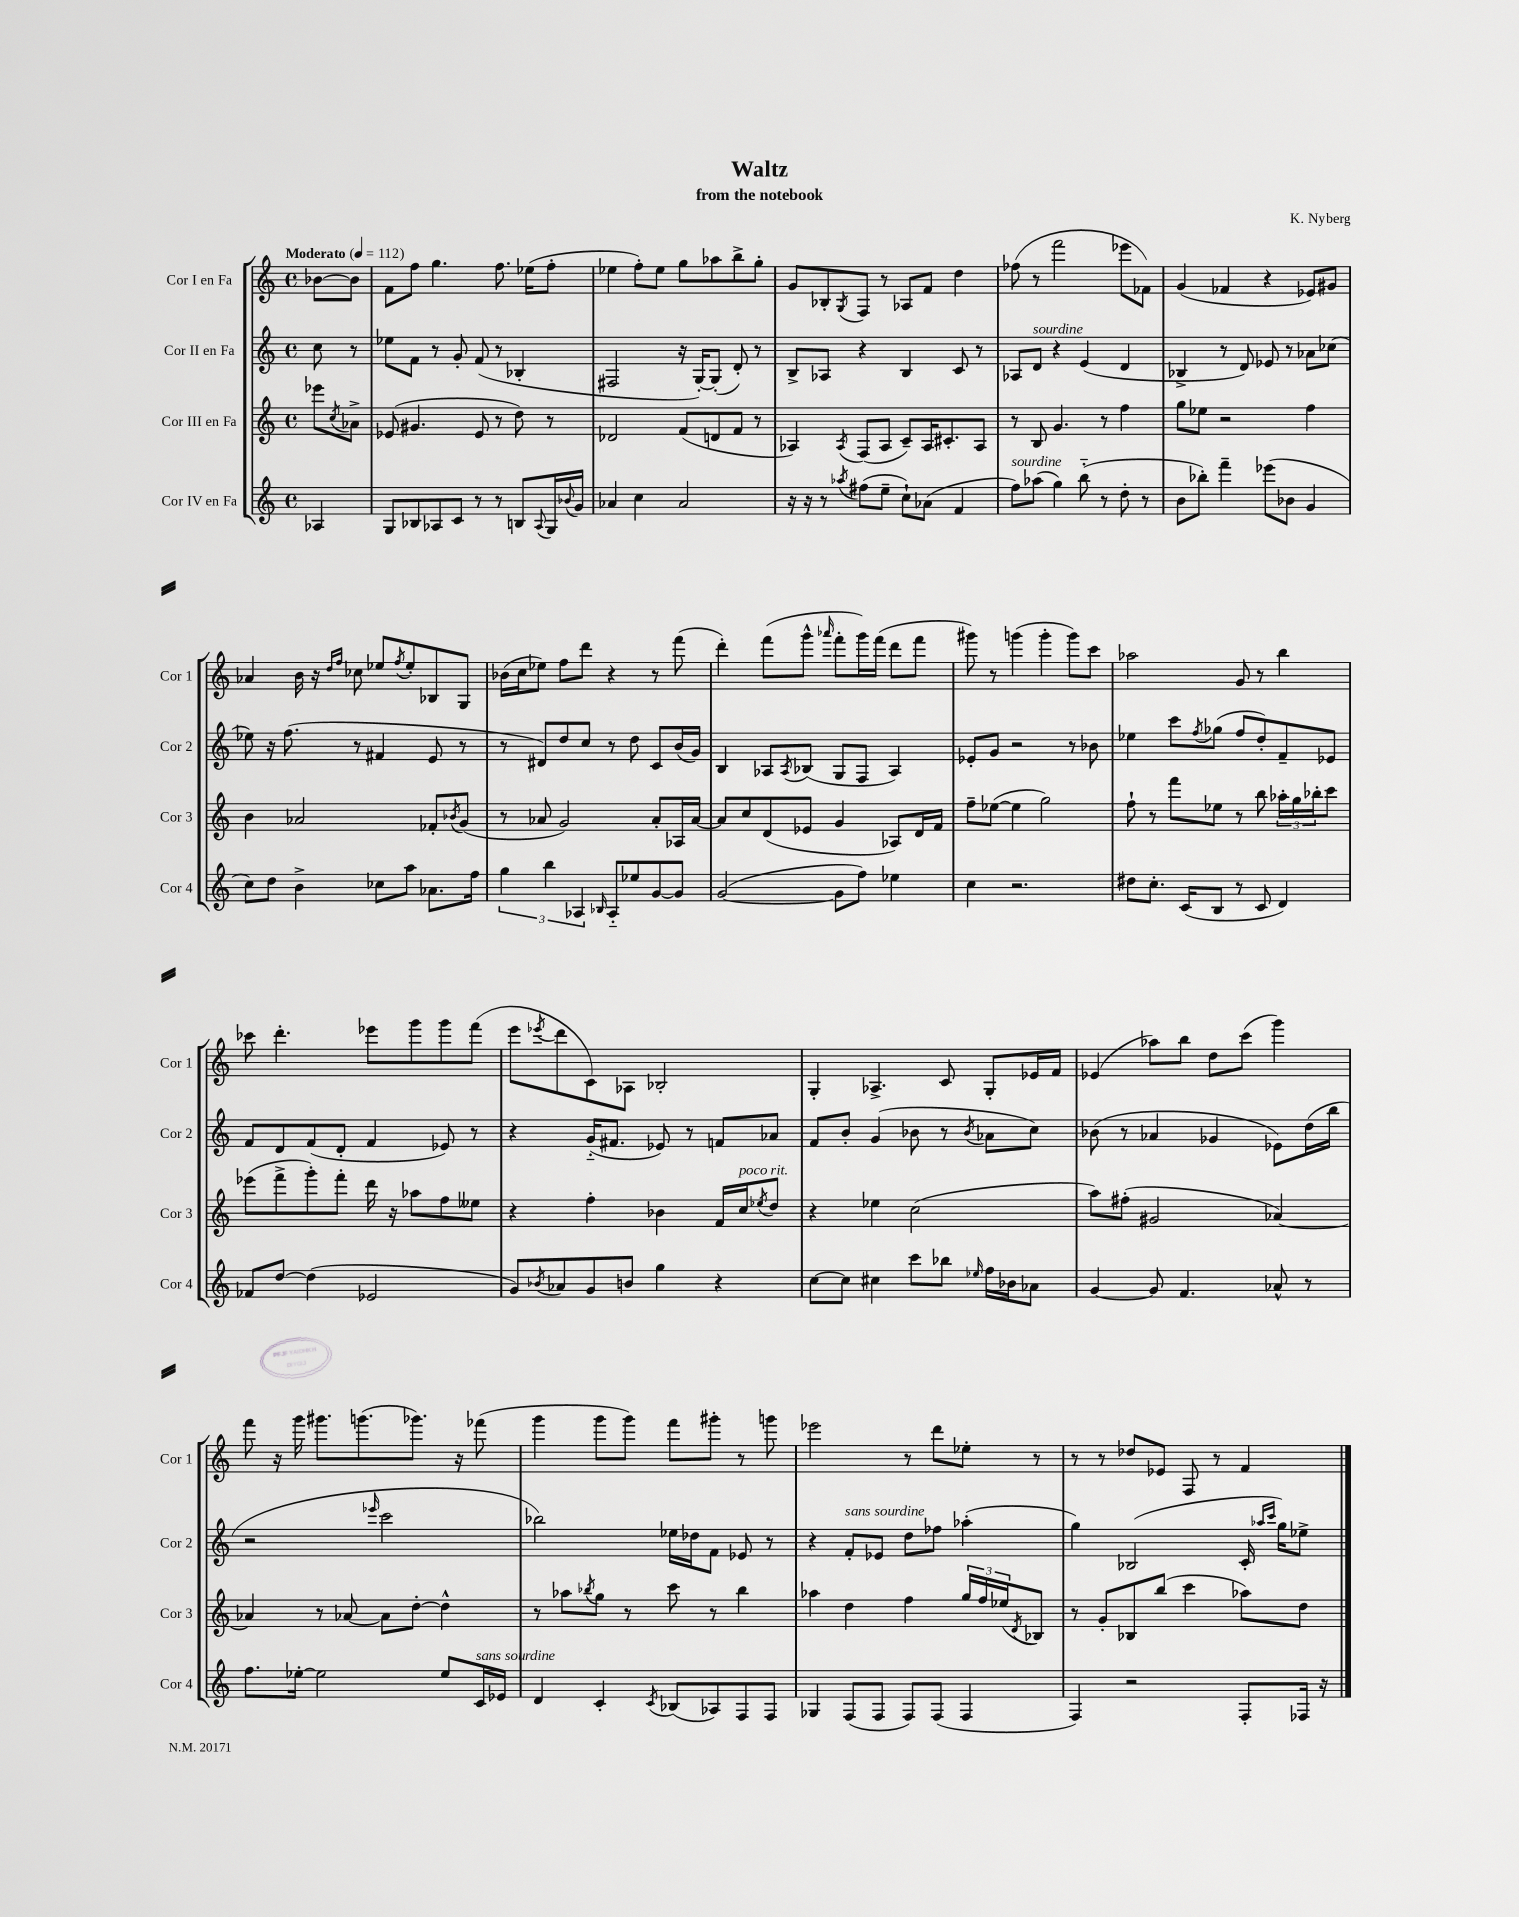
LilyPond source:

\header { title = "Waltz" composer = "K. Nyberg" subtitle = "from the notebook" }
<<
\new StaffGroup <<
\new Staff = "s0" \with { instrumentName = "Cor I en Fa" shortInstrumentName = "Cor 1" } {
    \clef treble \key c \major \defaultTimeSignature \time 4/4 \partial 4 \tempo "Moderato" 4 = 112
    bes'8~ bes'8 |
    f'8 f''8 g''4. f''8. ees''16( f''8-. |
    ees''4 f''8-.) ees''8 g''8 aes''8 b''8-> g''8-. |
    g'8 bes8-. \acciaccatura { g8 } f8 r8 aes8 f'8 d''4 |
    fes''8( r8 f'''2 ees'''8 fes'8) |
    g'4( fes'4 r4 ees'8) gis'8 |
    aes'4 b'16 r16 \grace { d''16 f''16 } ces''8 ees''8 \acciaccatura { f''8 } ees''8-. bes8 g8 |
    bes'16( c''16 ees''8) f''8 d'''8 r4 r8 f'''8( |
    d'''4-.) f'''8( g'''8-^ \grace { aes'''16 } f'''8-. g'''16) f'''16( d'''8 f'''8 |
    gis'''8) r8 g'''4( g'''4-. g'''8) c'''8 |
    aes''2 g'8 r8 b''4 |
    ces'''8 d'''4.-. ees'''8 g'''8 g'''8 f'''8( |
    e'''8 \acciaccatura { ees'''8 } d'''8 c'8) aes8 bes2-. |
    g4-. aes4.-> c'8 g8-. ees'16 f'16 |
    ees'4( aes''8) b''8 d''8 c'''8( g'''4) |
    f'''8 r16 g'''16 gis'''8. g'''8.( ges'''8.) r16 fes'''8( |
    g'''4 g'''8 g'''8) f'''8 gis'''8-. r8 g'''8 |
    ees'''2 r8 d'''8 ees''8-. r8 |
    r8 r8 des''8 ees'8 f8 r8 f'4 \bar "|." |
}
\new Staff = "s1" \with { instrumentName = "Cor II en Fa" shortInstrumentName = "Cor 2" } {
    \clef treble \key c \major \defaultTimeSignature \time 4/4 \partial 4
    c''8 r8 |
    ees''8 f'8 r8 g'8-. f'8( r8 bes4-. |
    fis2 r16 g16~-.) g8-.( d'8-.) r8 |
    b8-> aes8 r4 b4 c'8 r8 |
    aes8 d'8^\markup { \italic "sourdine" } r4 e'4( d'4 |
    bes4-> r8 d'8) ees'8 r8 aes'8 ces''8( |
    ees''8) r16 f''8.( r8 fis'4 e'8 r8 |
    r8 dis'8) d''8 c''8 r8 d''8 c'8 b'16( g'16) |
    b4 aes8 \acciaccatura { aes8 } bes8( g8 f8 aes4) |
    ees'8-. g'8 r2 r8 bes'8 |
    ees''4 c'''8 \acciaccatura { f''8 } ges''8( f''8 d''8-.) f'8-- ees'8 |
    f'8 d'8 f'8( d'8-. f'4 ees'8) r8 |
    r4 g'16-_( fis'8. ees'8) r8 f'8 aes'8 |
    f'8 b'8-. g'4( bes'8 r8 \acciaccatura { bes'8 } aes'8 c''8) |
    bes'8( r8 aes'4 ges'4 ees'8) d''16( b''16 |
    r2 \grace { ees'''16 } c'''2 |
    bes''2) ees''16 des''16 f'8 ees'8 r8 |
    r4 f'8-.^\markup { \italic "sans sourdine" } ees'8 d''8 fes''8 aes''4-.( |
    g''4) bes2( c'16-. \grace { aes''16 c'''16 } g''16) ees''8-> \bar "|." |
}
\new Staff = "s2" \with { instrumentName = "Cor III en Fa" shortInstrumentName = "Cor 3" } {
    \clef treble \key c \major \defaultTimeSignature \time 4/4 \partial 4
    ees'''8 \acciaccatura { c''8 } aes'8-> |
    ees'8( gis'4. ees'8 r8 d''8) r8 |
    des'2 f'8( d'8 f'8 r8 |
    aes4) \acciaccatura { aes8 } f8( aes8 c'8--) aes16 cis'8.-. aes8 |
    r8 b8 g'4. r8 f''4 |
    g''8 ees''8 r2 f''4 |
    b'4 aes'2 fes'8-. \acciaccatura { bes'8 } g'8( |
    r8 aes'8 g'2) aes'8-. aes16 aes'16~ |
    aes'8 c''8 d'8( ees'8 g'4 aes8) d'16 f'16 |
    f''8-- ees''8~( ees''4 g''2) |
    f''8-! r8 f'''8 ees''8 r8 b''8 \tuplet 3/2 { aes''16-. g''16 bes''16-. } c'''8 |
    ees'''8( f'''8-> g'''8-.) f'''8-. d'''16 r16 aes''8 f''8 eeses''8 |
    r4 f''4-. bes'4 f'16 c''16^\markup { \italic "poco rit." } \acciaccatura { ees''8 } d''8 |
    r4 ees''4 c''2( |
    a''8) fis''8-.( gis'2 aes'4~) |
    aes'4 r8 aes'8~ aes'8 d''8~-. d''4-^ |
    r8 aes''8 \acciaccatura { bes''8 } g''8 r8 c'''8 r8 bes''4 |
    aes''4 d''4 f''4 \tuplet 3/2 { g''16 f''16 ees''16( } \acciaccatura { d'8 } bes8) |
    r8 g'8-. bes8 b''8( c'''4 aes''8) d''8 \bar "|." |
}
\new Staff = "s3" \with { instrumentName = "Cor IV en Fa" shortInstrumentName = "Cor 4" } {
    \clef treble \key c \major \defaultTimeSignature \time 4/4 \partial 4
    aes4 |
    g8 bes8 aes8 c'8 r8 r8 b8 \appoggiatura { aes8 } g16 \appoggiatura { bes'8 } g'16 |
    aes'4 c''4 aes'2 |
    r16 r16 r8 \acciaccatura { aes''8 } fis''8( e''8-- c''8-!) aes'8( f'4 |
    f''8^\markup { \italic "sourdine" }) aes''8( g''4) b''8-_( r8 d''8-. r8 |
    b'8 bes''8-.) f'''4-- ees'''8( bes'8 g'4 |
    c''8) d''8 b'4-> ces''8 a''8 aes'8. f''16 |
    \tuplet 3/2 { g''4 b''4 aes4 } \grace { bes16 } aes8-_ ees''8 g'8~ g'8 |
    g'2~( g'8 f''8) ees''4 |
    c''4 r2. |
    dis''8 c''8.-. c'16( b8 r8 c'8 d'4) |
    fes'8 d''8~ d''4( ees'2 |
    g'8) \acciaccatura { bes'8 } aes'8 g'8 b'8 g''4 r4 |
    c''8~ c''8 cis''4 c'''8 bes''8 \grace { ees''16 } f''16 bes'16 aes'8 |
    g'4~ g'8 f'4. aes'8-^ r8 |
    f''8. ees''16~-. ees''2 ees''8 c'16^\markup { \italic "sans sourdine" } ees'16 |
    d'4 c'4-. \acciaccatura { c'8 } bes8( aes8) f8 f8 |
    ges4 f8( f8 f8) f8( f4 |
    f4) r2 f8-. fes16 r16 \bar "|." |
}
>>
>>
\layout { \context { \Score \remove "Bar_number_engraver" } }
